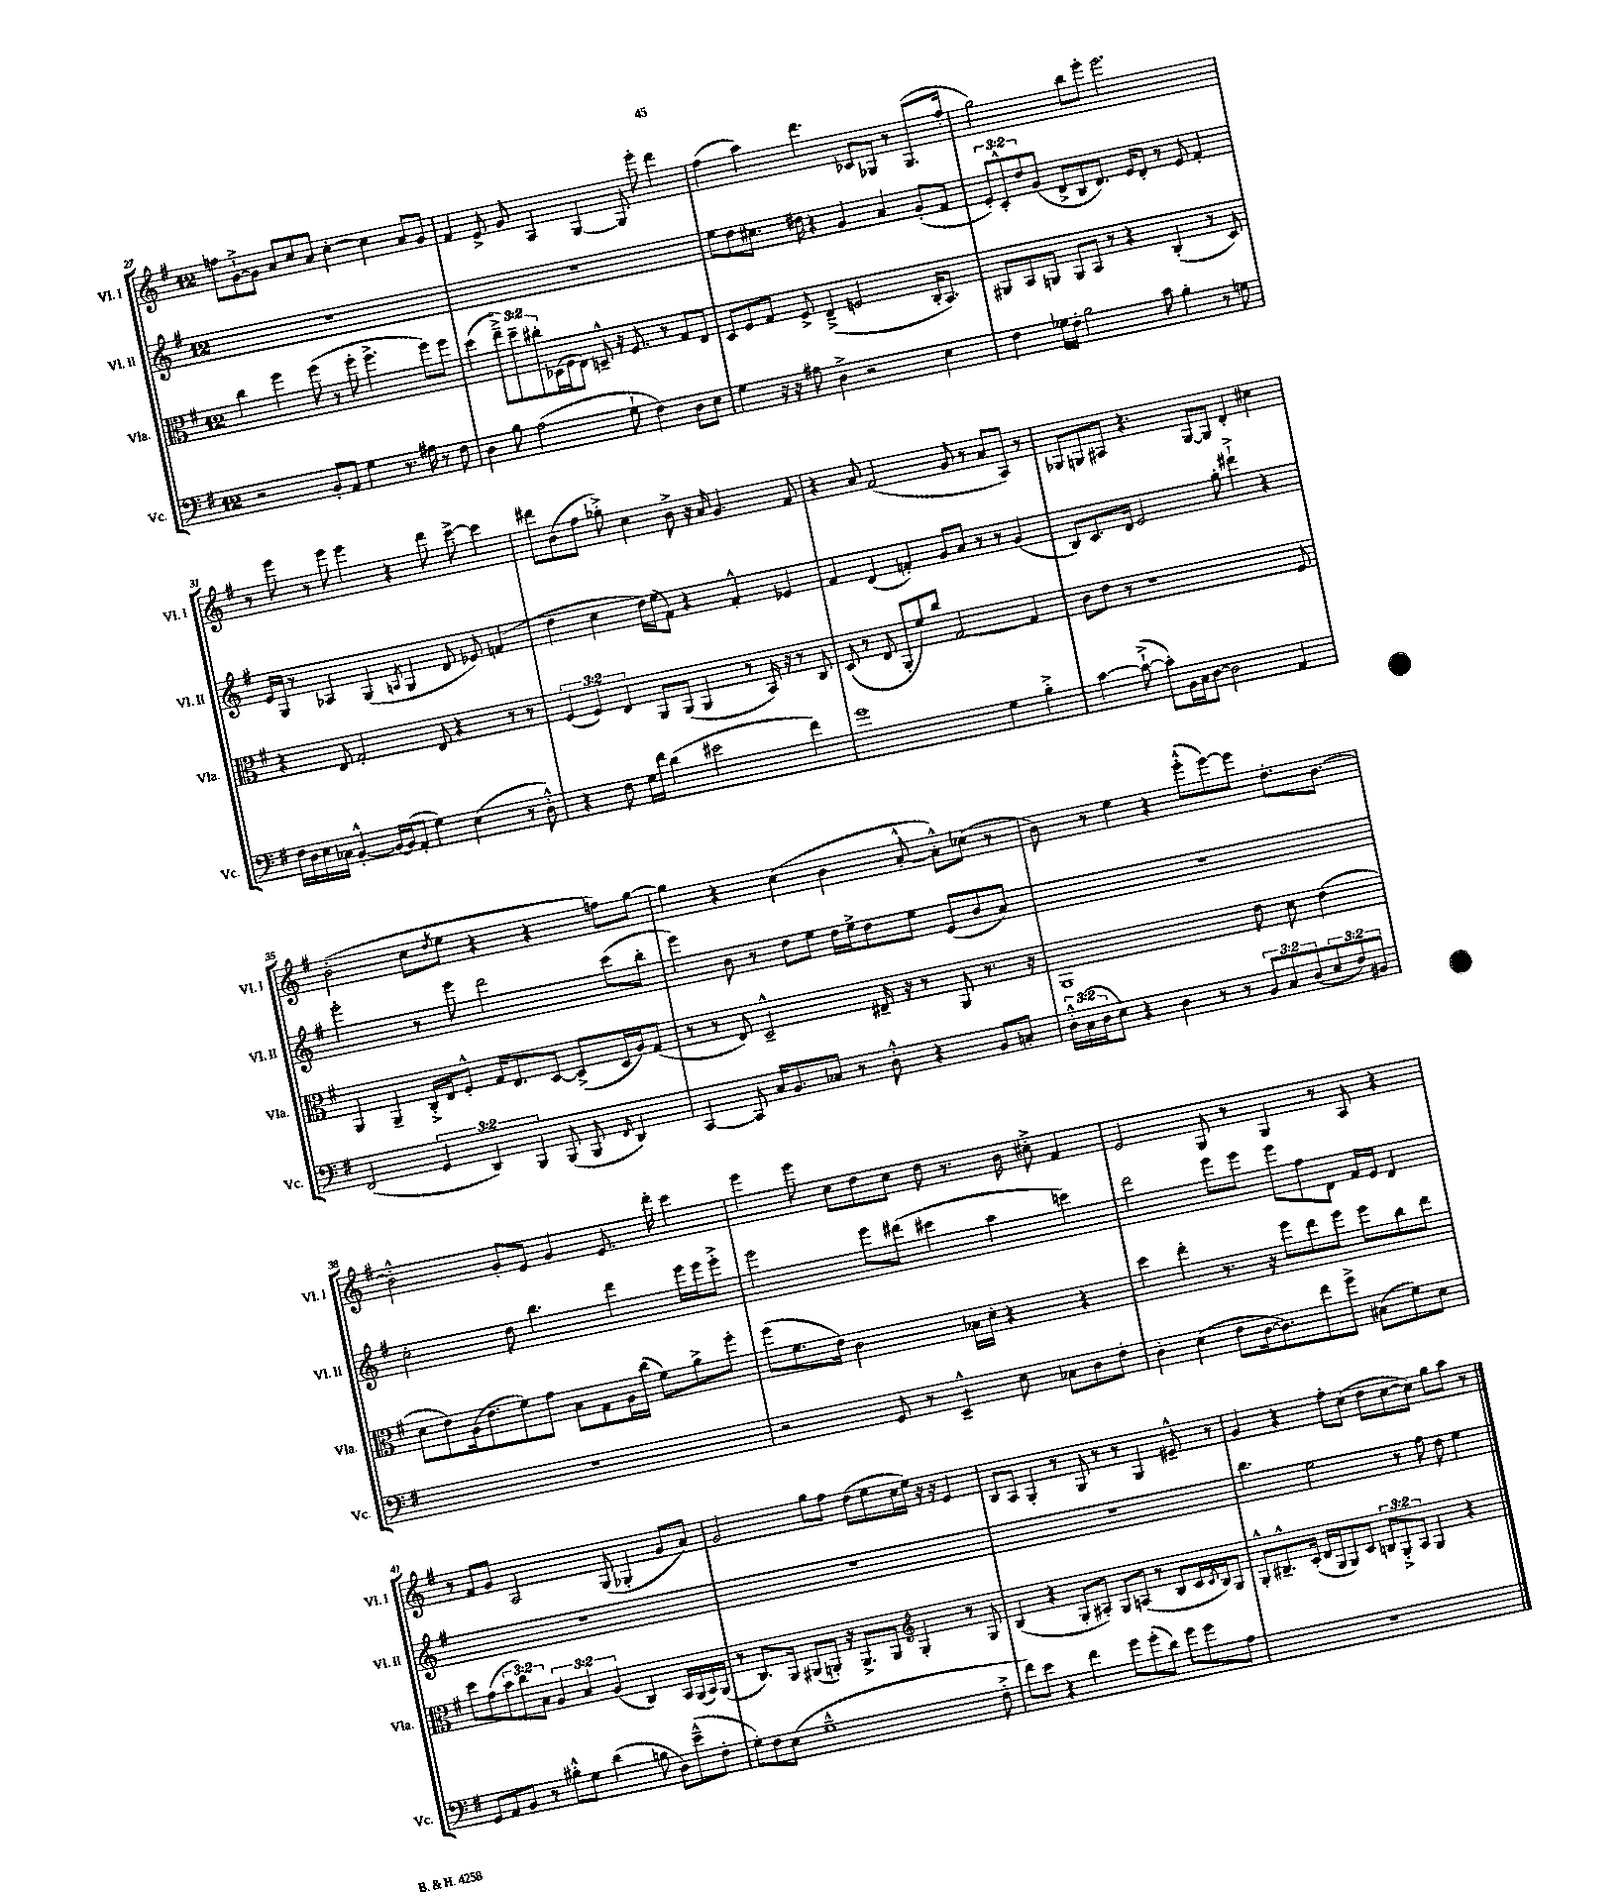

**kern	**kern	**kern	**kern
*staff4	*staff3	*staff2	*staff1
*clefF4	*clefC3	*clefG2	*clefG2
*k[f#]	*k[f#]	*k[f#]	*k[f#]
*M12/8	*M12/8	*M12/8	*M12/8
2r	4cc\	1.r	8ff\L
.	.	.	[8g`^\
.	4ff#\	.	8g\]J
.	.	.	8a/L
8BB'/L	(8ff#\	.	8cc/
8AA/J	8r	.	8a/J
4G\	8ff#'\	.	[4cc'\
.	4.ff#^\	.	.
8.r	.	.	4cc\]
16A#\	.	.	.
8r	8ff#\L)	.	8a/L
8F#\	8ff#\J	.	8g/J
=	=	=	=
4D\	(4dd\	1.r	4f#/
8B\	12ee~^\L)	.	8e^/
.	12dd~\	.	.
(2A\	.	.	8g/
.	12cc#'\	.	.
.	(16D-\L	.	4A/
.	16F#\J	.	.
.	8E\J)	.	.
.	8D~^^/	.	[4G/
8G`\	16r	.	.
.	8.F#/	.	.
4F#\)	.	.	8G/]
.	8r	.	8eee'\
8D\L	8G/L	.	4ddd\
8E\J	8E/J	.	.
=	=	=	=
4G\	8D/L	8ee\L	(4ff#\
.	8F#/	8dd\	.
16r	8G/J	8.cc#\J	4aa\)
16r	.	.	.
8A#\	8F#^/	.	.
.	.	16dd#\	.
4D^\	(4E~^/	4r	4.ddd\
2r	2F/	4g/	.
.	.	.	8c-/L
.	.	4a/	8G-/J
.	.	.	8r
4E\	16C'/LK	(8g'/L	(8.G-/L
.	8.BB/J)	.	.
.	.	8f#/J	.
.	.	.	16ff#'/Jk
=	=	=	=
4F#\	8AA#/L	12e'/L)	2gg\)
.	.	12c'^^/	.
.	8BB/	.	.
.	.	12dd/	.
16G-\LL	8AA/J	(8g/J	.
16F#'\JJ	.	.	.
2B\	8AA/L	8d^/L	.
.	8BB/J	8B/	8bb\L
.	8r	8.d/J)	8eee'\J
.	4r	.	2.eee\
.	.	16e/LK	.
8c\	.	8d'/J	.
4B'\	(4C'/	8r	.
.	.	8e/	.
8r	8r	4f#'/	.
8G\	8D/)	.	.
=	=	=	=
16F#\LL	4r	16e/LL	8r
16D\	.	16G/JJ	.
16E\	.	8r	8eee\
16C-\JJ	.	.	.
[4BB'^^/	8E/	4A-/	8r
.	2G'/	.	8eee\
16BB/_LL	.	(4G/	4eee\
(16BB/]J	.	.	.
8AA'/J	.	.	.
.	.	8qA/	.
4G\)	.	4G/	4r
.	8E/	.	.
(4E\	4r	8d/	8ddd\
.	.	8e-/)	[8ccc^\
8r	8r	(4f/	4ccc\]
8D'^^\)	8r	.	.
=	=	=	=
4r	(6F#/	4dd\	8ddd#\L
.	.	.	(8b\
.	6F#/)	.	.
8F#\	.	4cc\	8ff#\J
.	6E/	.	.
16G\LL	.	.	8gg-'^\)
16f#\JJ	.	.	.
(4d\	8AA/L	16dd\LL)	4cc\
.	.	(16ee\J	.
.	(8AA/J	8f#\J)	.
2e#\	4AA/	4r	8b^\
.	.	.	16r
.	.	.	16a/
.	8r	4f#'^^/	4.g/
.	16BB/)	.	.
.	16r	.	.
4f#\)	8r	4e-/	.
.	8C/	.	8f#/
=	=	=	=
1g	(8D/	4f#/	4r
.	8r	.	.
.	8E/	(4d/	8a/
.	8AA'/L	.	(2f#/
.	8f#/)	4f'/)	.
.	8cc/J	.	.
.	[2G/	8g/L	.
.	.	8a/J	8g/
4G\	.	8r	8r
.	.	8r	8a/L
4B'^\	4G/]	(4g/	8A/J)
.	.	.	8r
=	=	=	=
[4c\	8c\L	8B/L)	8G-/L
.	8e\J	8.c/	8G/
(8c`^\_	8r	.	8A#/J
.	.	16d/Jk	.
8c'\]L)	1r	2e/	4.r
16BB\L	.	.	.
16C\J	.	.	.
[8D\J	.	.	.
2D\]	.	.	[8G/L
.	.	8gg'\	8G/]J
.	.	4ddd#`^\	4d'/
4AA/	.	4r	4cc#\
.	8F#/	.	.
=	=	=	=
(2FF#/	4AA/	2eee'\	(2b'\
.	4AA~/	.	.
6GG/	16C'^/LL	8r	8cc\L
.	16E/J	.	.
.	.	.	8qdd/
.	8F#'^^/J	8eee\	8ee\J
6DD/)	.	.	.
.	16G/LK	2ddd\	4r
.	8.E/	.	.
6BBB/	.	.	.
(8BBB/	[8D/J	.	4r
8BBB/	(8D^/]L	.	.
16qqFF#/	.	.	.
4DD/)	16D/L	(8ccc\L	8ff\L)
.	16A/J)	.	.
.	(8G/J	8bb'\J	[8gg\J
=	=	=	=
[4CC/	8r	4eee\)	4gg\]
.	8r	.	.
8CC/]	8E/)	8b\	4r
16C/LK	2D~^^/	8r	.
8.BB/	.	.	.
.	.	8dd\L	(4cc\
8C-/J	.	8ee\J	.
8r	.	16dd\LL	4b\
.	.	16ee^\J	.
8D'^^\	16E#~/	8dd\	.
.	16r	.	.
4r	8r	8ee\J	[8a'^^/
.	8AA/	(8e/L	8a'^^\]L)
8BB/L	8.r	8b/	(8cc-\J
8C'/J	.	8a/J)	8r
.	16r	.	.
=	=	=	=
24D'^^\LL	1AA	1.r	8b\)
(24C\	.	.	.
24D\J	.	.	.
8E\J)	.	.	8r
4r	.	.	4ee\
4D\	.	.	4r
8r	.	.	(8eee'^^\L
8r	.	.	[8eee\)
12BB/L	8e\	.	8eee\]J
12C/	.	.	.
.	8d\	.	8.dd'\L
(12D/	.	.	.
12E/	(4e\	.	.
.	.	.	[8.b\J
12F#/)	.	.	.
12BB#/J	.	.	.
=	=	=	=
1.r	8d\L	2cc'\	2b'^^\]
.	8e\)	.	.
.	(16A\k	.	.
.	8.e\	.	.
.	8f#\)	8dd\	8g'/L
.	8g\J	4.bb\	8e/J
.	8B\L	.	4g/
.	8G\	.	.
.	16A\L	4ddd\	8.e/
.	(16cc\JJ	.	.
.	8f#\L)	.	.
.	.	.	16ddd'\
.	8a^\	16eee\LL	4ccc\
.	.	16eee\J	.
.	8ff#'\J	8eee'^\J	.
=	=	=	=
2r	(8ff#\L	2eee\	4eee\
.	8.f#\	.	.
.	.	.	8eee\
.	16e\Jk)	.	.
.	2c\	.	8cc\L
8GG/	.	8eee\L	8dd\
8r	.	(8ddd#\J	8cc\J
4EE~^^/	.	4ccc#\	8dd\
.	16B-\LL	.	8.r
.	16d'\JJ	.	.
8E\	4r	4aa\	.
.	.	.	16b\
8C-\L	.	.	8cc#'^\
8D\	4r	4ccc\)	4f#/
8F#'\J	.	.	.
=	=	=	=
4D'\	4dd\	2ddd\	2e/
(4E\	4ee'\	.	.
8F#\L	8.r	8eee\L	8G/
[16D\k	.	8eee\J	8r
8.D\])	16r	.	.
.	8ff#\L	8eee\L	4G/
8f#\	8ee\	8ff#\	.
8g^\J	8ff#\J	8d\J	8r
(8C#\L	8ff#\L	16f#/LL	8A/
.	.	16e/JJ	.
8G\)	8cc\	4d/	4r
8E\J	8ee\J	.	.
=	=	=	=
8GG/L	8dd\L	1.r	8r
8AA/	(8g\	.	8f#/L
8BB/J	12b\	.	8g/J
.	12cc\)	.	.
8r	.	.	2A/
.	12B\J	.	.
8B#'^^\L	6A/	.	.
8G\J	.	.	.
.	6B/	.	.
(4d\	.	.	.
.	(6A/	.	.
.	.	.	(8G/
8B\	4C/)	.	4G-'/
8D\L)	.	.	.
(8e~^^\	16BB/LL	.	8g/L
.	(16AA/	.	.
8F#'\J	16BB/)	.	8a/J)
.	(16AA/JJ	.	.
=	=	=	=
8G'\L)	8r	1.r	2g/
8F#\	8.C/L)	.	.
(8E\J	.	.	.
.	16AA/Jk	.	.
1G~^^	(8AA#/L	.	.
.	8AA'/J)	.	8gg\L
.	16r	.	8ff#\J
.	8.AA^/L	.	.
.	.	.	(8dd\L
.	8AA/J	.	8ee\
*	*clefG2	*	*
.	4G'/	.	16cc\L
.	.	.	16ee\JJ)
.	.	.	16r
.	.	.	16r
.	8r	.	4e/
8F#'^\	8G/	.	.
=	=	=	=
8f#\L)	(4B/	1.r	8B/L
8e\J	.	.	8A/J
4r	4r	.	4G'/
4f#\	8G'/L	.	8r
.	8A#'/J)	.	8G/
8g\L	8G/L	.	8r
(8g'\	(8A/J	.	8r
8d\J)	8r	.	4G/
8g\L	8B/L	.	.
8g\	16c/L	.	8e#~^^/
.	8qc/	.	.
.	16B/J)	.	.
8A\J	8G/J	.	8r
=	=	=	=
1.r	8G'^^/L	4.bb\	4g/
.	8.B#~^^/	.	.
.	.	.	4r
.	(16c'/Jk	.	.
.	16d/LL	2ee\	.
.	16G/J	.	.
.	8G/)	.	8ff#'\L
.	8c/J	.	(8cc\J
.	12B/L	.	8dd\L
.	12G'^/	.	.
.	.	8r	[8cc\
.	12A/J	.	.
.	4G/	8ff#\	8cc\]J)
.	.	8dd\	8gg\L
.	4r	4ee\	8aa\J
.	.	.	8r
==	==	==	==
*-	*-	*-	*-
